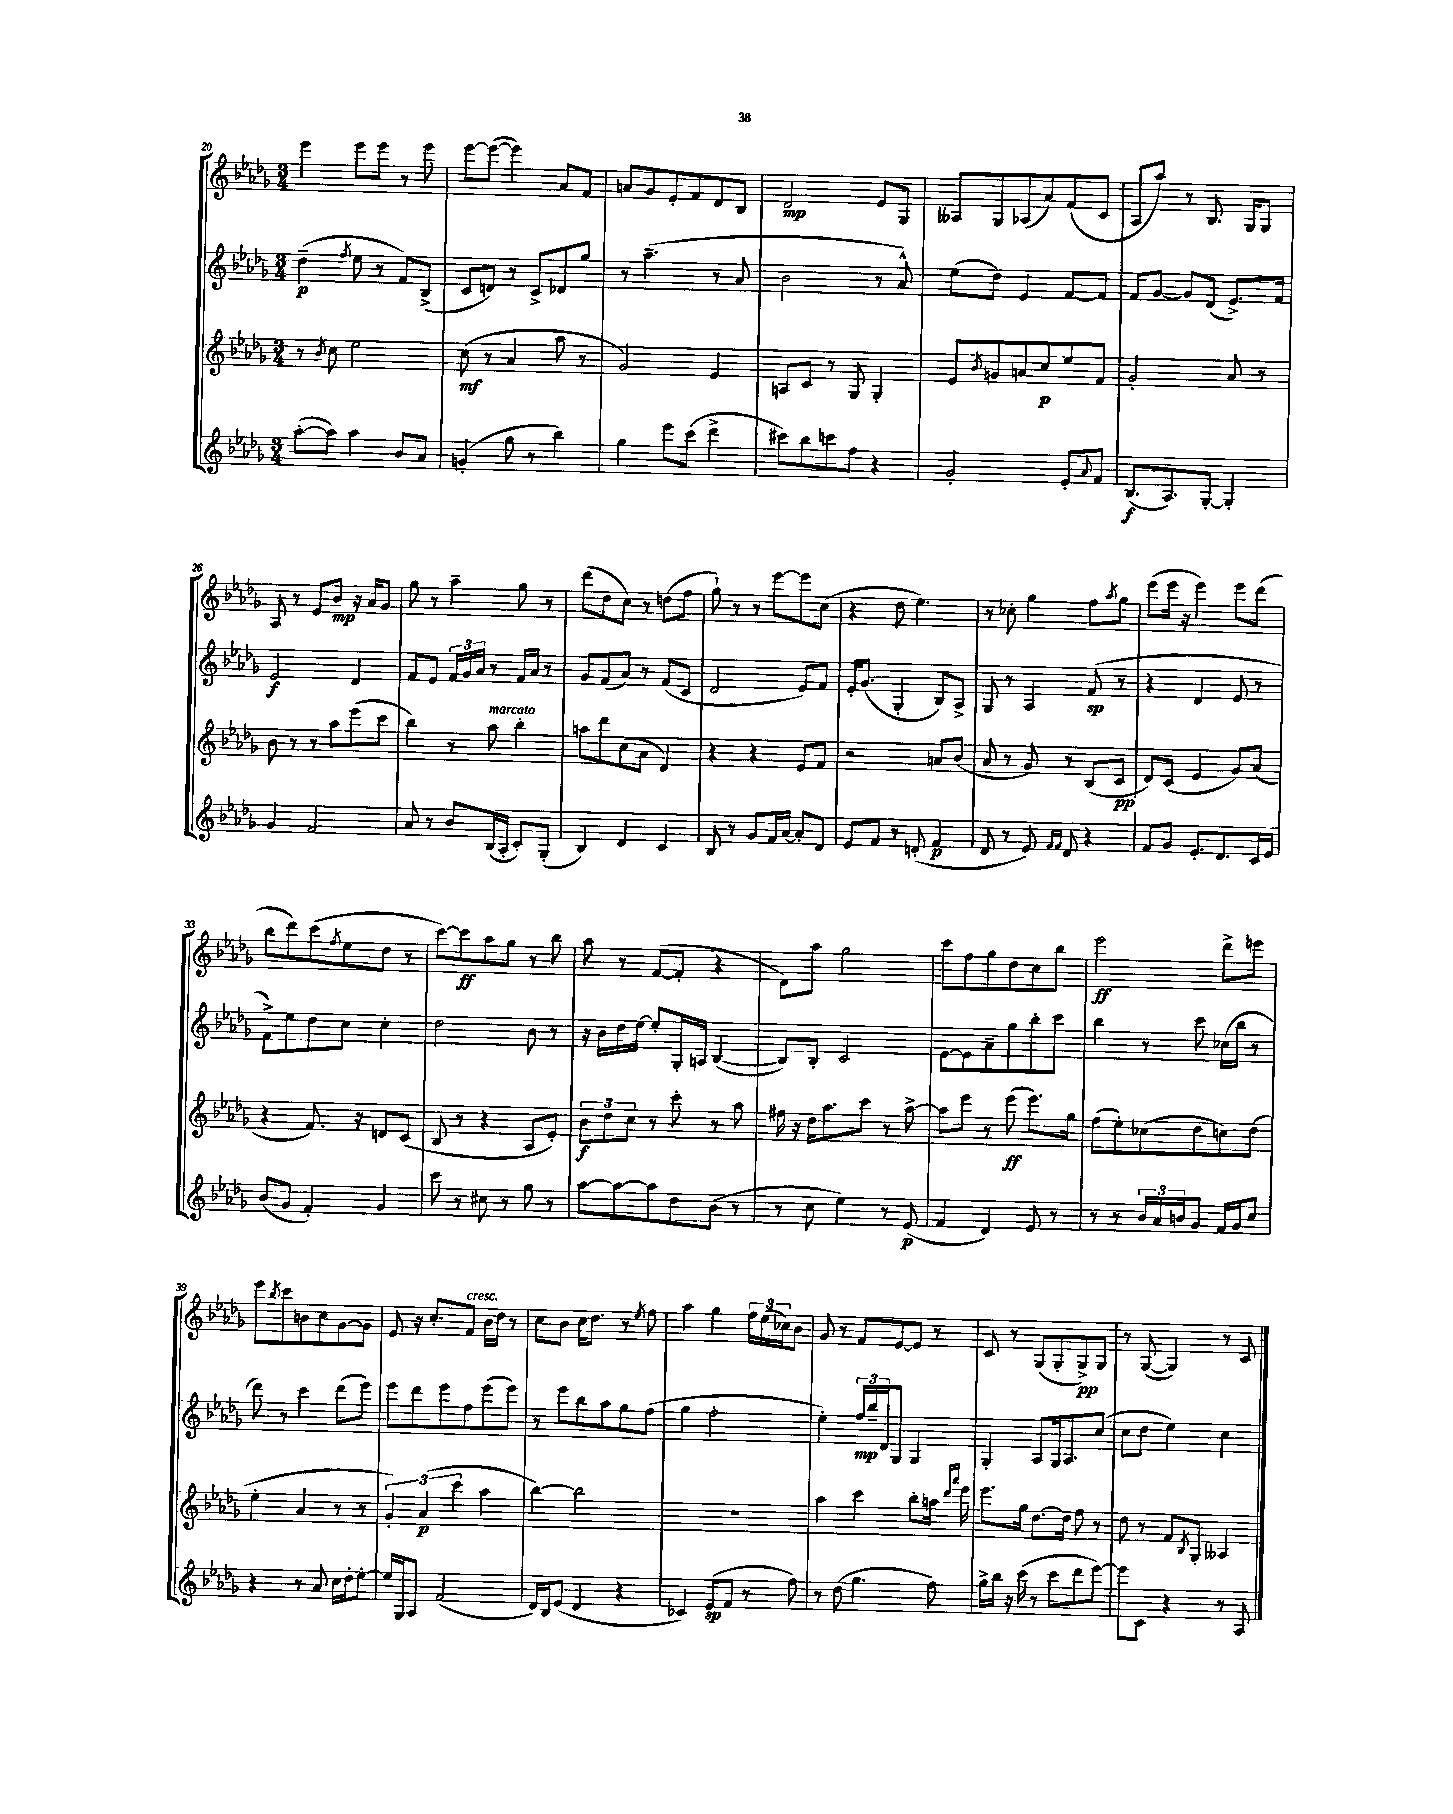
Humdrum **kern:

**kern	**dynam	**kern	**dynam	**kern	**dynam	**kern	**dynam
*part4	*part4	*part3	*part3	*part2	*part2	*part1	*part1
*staff4	*staff4	*staff3	*staff3	*staff2	*staff2	*staff1	*staff1
*clefG2	*	*clefG2	*	*clefG2	*	*clefG2	*
*k[b-e-a-d-g-]	*	*k[b-e-a-d-g-]	*	*k[b-e-a-d-g-]	*	*k[b-e-a-d-g-]	*
*M3/4	*	*M3/4	*	*M3/4	*	*M3/4	*
=20	=20	=20	=20	=20	=20	=20	=20
([8aa-'\L	.	8r	.	(4dd-~\	p	4eee-\	.
.	.	8qb-/	.	.	.	.	.
8aa-\J])	.	8cc\	.	.	.	.	.
.	.	.	.	8qff/	.	.	.
4aa-\	.	2ee-\	.	8ee-\	.	8eee-\L	.
.	.	.	.	8r	.	8eee-\J	.
8b-/L	.	.	.	8f/L)	.	8r	.
8a-/J	.	.	.	(8B-^/J	.	8eee-\	.
=21	=21	=21	=21	=21	=21	=21	=21
(4gn'/	.	(8cc\	mf	8c/L	.	[8eee-\L	.
.	.	8r	.	8dn/J)	.	(8eee-\J_	.
8gg-\	.	4a-/	.	8r	.	4eee-\])	.
8r	.	.	.	8c^/L	.	.	.
4bb-\)	.	8aa-\	.	8d-X/	.	8a-/L	.
.	.	8r	.	8gg-/J	.	8f/J	.
=22	=22	=22	=22	=22	=22	=22	=22
4gg-\	.	2g-/)	.	8r	.	8an/L	.
.	.	.	.	(4.aa-~\	.	8g-/	.
8eee-\L	.	.	.	.	.	8e-'/	.
(8ccc\J	.	.	.	.	.	8f/	.
4ddd-^\	.	4e-/	.	8r	.	8d-/	.
.	.	.	.	8a-/	.	8B-/J	.
=23	=23	=23	=23	=23	=23	=23	=23
8ccc#X\L)	.	8An/L	.	2b-\	.	2d-/	mp
8bb-\	.	8c/J	.	.	.	.	.
8cccn\	.	8r	.	.	.	.	.
8ff\J	.	8G-/	.	.	.	.	.
4r	.	4G-'/	.	8r	.	8e-/L	.
.	.	.	.	8a-^^/)	.	8G-/J	.
=24	=24	=24	=24	=24	=24	=24	=24
2g-'/	.	8e-/L	.	(8ee-\L	.	8A--X/L	.
.	.	8qb-/	.	.	.	.	.
.	.	8gn/	.	8dd-\J)	.	8G-/	.
.	.	8an/	.	4e-/	.	(8A-X/	.
.	.	8cc/	p	.	.	8a-/)	.
8e-'/L	.	8ee-/	.	[8f/L	.	(8f/	.
8qqa-/	.	.	.	.	.	.	.
8f/J	.	8f/J	.	8f/J]	.	8c/J	.
=25	=25	=25	=25	=25	=25	=25	=25
(8.B-/L	f	2g-'/	.	8f/L	.	8A-/L	.
.	.	.	.	[8g-/J	.	8aa-/J)	.
8.A-/)	.	.	.	.	.	.	.
.	.	.	.	8g-/L]	.	8r	.
[8G-'/J	.	.	.	(8d-/J	.	8.B-/	.
4G-'/]	.	8a-/	.	8.e-^/L)	.	.	.
.	.	.	.	.	.	16G-/KL	.
.	.	8r	.	.	.	8G-/J	.
.	.	.	.	16f/Jk	.	.	.
!!LO:LB:g=z
=26	=26	=26	=26	=26	=26	=26	=26
4g-/	.	8b-\	.	2e-/	f	8A-/	.
.	.	8r	.	.	.	8r	.
2f/	.	8r	.	.	.	8e-/L	.
.	.	8aa-\L	.	.	.	8b-/J	mp
.	.	(8eee-\	.	4d-/	.	16r	.
.	.	.	.	.	.	16a-/KL	.
.	.	8ccc\J	.	.	.	8g-/J	.
=27	=27	=27	=27	=27	=27	=27	=27
8a-/	.	4bb-\)	.	8f/L	.	8gg-\	.
8r	.	.	.	8e-/J	.	8r	.
8b-/L	.	8r	.	24f/LL	.	4aa-~\	.
.	.	.	.	24g-/	.	.	.
.	.	.	.	24a-/JJ	.	.	.
!	!	!LO:TX:a:i:t=marcato	!	!	!	!	!
(16B-/L	.	8aa-\	.	8r	.	.	.
16A-'/JJ	.	.	.	.	.	.	.
8c'/L)	.	4bb-'\	.	16f/LL	.	8gg-\	.
.	.	.	.	16a-/JJ	.	.	.
(8G-'/J	.	.	.	8r	.	8r	.
=28	=28	=28	=28	=28	=28	=28	=28
4B-/)	.	8aan\L	.	8g-/L	.	(8ddd-\L	.
.	.	8ddd-\	.	(8f/	.	8dd-\	.
4d-/	.	(8cc\	.	8a-/J)	.	8cc\J)	.
.	.	8a-\J	.	8r	.	8r	.
4c/	.	4d-/)	.	(8f/L	.	(8ddn\L	.
.	.	.	.	8c/J	.	8ff\J	.
=29	=29	=29	=29	=29	=29	=29	=29
8B-/	.	4r	.	2d-/	.	8gg-`\)	.
8r	.	.	.	.	.	8r	.
8g-/L	.	4r	.	.	.	8r	.
16f/L	.	.	.	.	.	[8eee-\L	.
[16a-/JJ	.	.	.	.	.	.	.
8a-'/L]	.	8e-/L	.	8e-/L)	.	8eee-\]	.
8d-/J	.	8f/J	.	8f/J	.	(8cc\J	.
=30	=30	=30	=30	=30	=30	=30	=30
8e-/L	.	2r	.	16e-'/KL	.	4r	.
.	.	.	.	(8.g-/J	.	.	.
8f/J	.	.	.	.	.	.	.
8r	.	.	.	4G-'/	.	8dd-\	.
(8dn'/	.	.	.	.	.	4.ee-\)	.
4f/	p	8an/L	.	8B-/L)	.	.	.
.	.	(8b-/J	.	8A-^/J	.	.	.
=31	=31	=31	=31	=31	=31	=31	=31
8d-/	.	8a-/	.	8G-/	.	8r	.
8r	.	8r	.	8r	.	8cc-X'\	.
8e-/)	.	8g-/)	.	4A-/	.	4gg-\	.
16qqf/LL	.	.	.	.	.	.	.
16qqf/JJ	.	.	.	.	.	.	.
8d-/	.	8r	.	.	.	.	.
4r	.	(8B-/L	.	(8f/	sp	8ff\L	.
.	.	.	.	.	.	8qaa-/	.
.	.	8c/J	pp	8r	.	8gg-\J	.
=32	=32	=32	=32	=32	=32	=32	=32
8f/L	.	8d-/L)	.	4r	.	(8eee-\L	.
8g-/J	.	(8c/J	.	.	.	16eee-\Jk	.
.	.	.	.	.	.	16r	.
8.e-'/L	.	4e-/	.	4d-/	.	4eee-\)	.
8.d-/	.	.	.	.	.	.	.
.	.	8g-/L)	.	8e-/	.	8eee-\L	.
16c/L	.	(8a-/J	.	8r	.	(8ddd-\J	.
16e-/JJ	.	.	.	.	.	.	.
!!LO:LB:g=z
=33	=33	=33	=33	=33	=33	=33	=33
(8b-/L	.	4r	.	8f^\L)	.	8bb-\L	.
8g-/J	.	.	.	8ee-\	.	8ddd-\)	.
4f'/)	.	8.f/)	.	8dd-\	.	(8ccc\	.
.	.	.	.	.	.	8qff/	.
.	.	.	.	8cc\J	.	8ee-\	.
.	.	16r	.	.	.	.	.
4g-/	.	8dn/L	.	4cc'\	.	8dd-\J	.
.	.	(8c/J	.	.	.	8r	.
=34	=34	=34	=34	=34	=34	=34	=34
8ccc\	.	8B-/	.	2dd-\	.	[8ccc\L)	.
8r	.	8r	.	.	.	8ccc\]	ff
8cc#X\	.	4r	.	.	.	8aa-\	.
8r	.	.	.	.	.	8gg-\J	.
8gg-\	.	8A-/L	.	8b-\	.	8r	.
8r	.	8e-'/J)	.	8r	.	8bb-\	.
=35	=35	=35	=35	=35	=35	=35	=35
[8aa-\L	.	12b-\L	f	16r	.	8aa-\	.
.	.	.	.	16b-\LL	.	.	.
.	.	12dd-\	.	.	.	.	.
8aa-\_	.	.	.	16dd-\	.	8r	.
.	.	12cc\J	.	.	.	.	.
.	.	.	.	[16ee-\JJ	.	.	.
8aa-\]	.	8r	.	8ee-'/L]	.	([8f/L	.
8dd-\	.	8ccc'\	.	16G-'/L	.	8f'/J]	.
.	.	.	.	16An/JJ	.	.	.
(8b-\J	.	8r	.	([4B-/	.	4r	.
8r	.	8aa-\	.	.	.	.	.
=36	=36	=36	=36	=36	=36	=36	=36
8r	.	16ff#X\	.	8B-/L])	.	8d-\L)	.
.	.	16r	.	.	.	.	.
8cc\	.	16dd-\KL	.	8B-'/J	.	8aa-\J	.
.	.	8.aa-\	.	.	.	.	.
4ee-\)	.	.	.	2c/	.	2gg-\	.
.	.	8ccc\J	.	.	.	.	.
8r	.	8r	.	.	.	.	.
(8e-/	p	[8aa-^\	.	.	.	.	.
=37	=37	=37	=37	=37	=37	=37	=37
4f/	.	8aa-\L]	.	[8e-\L	.	8ccc\L	.
.	.	8eee-\J	.	8e-\]	.	8ff\	.
4d-/)	.	8r	.	8a-~\	.	8gg-\	.
.	.	(8eee-\	ff	8gg-\	.	8dd-\	.
8e-/	.	8.eee-\L)	.	8bb-'\	.	8cc\	.
8r	.	.	.	8ccc\J	.	8bb-\J	.
.	.	16gg-\Jk	.	.	.	.	.
=38	=38	=38	=38	=38	=38	=38	=38
8r	.	(8ff\L	.	4bb-\	.	2eee-\	ff
8r	.	8ee-'\)	.	.	.	.	.
24b-/LL	.	(8cc-X\	.	8r	.	.	.
24a-/	.	.	.	.	.	.	.
24bn/J	.	.	.	.	.	.	.
8g-/J	.	8dd-\	.	8ccc\	.	.	.
16f/LL	.	8ccn\)	.	(16cc-X\LL	.	8ddd-^\L	.
16g-/J	.	.	.	16bb-\JJ	.	.	.
8cc/J	.	(8dd-\J	.	8r	.	8eeen\J	.
!!LO:LB:g=z
=39	=39	=39	=39	=39	=39	=39	=39
4r	.	4ee-'\	.	8ddd-\)	.	8eee-\L	.
.	.	.	.	.	.	8qbb-/	.
.	.	.	.	8r	.	8ccc\	.
8r	.	4a-/	.	4ccc\	.	8bn\	.
8a-/	.	.	.	.	.	8cc\	.
16cc\LL	.	8r	.	(8ddd-\L	.	[8g-\	.
16dd-'\J	.	.	.	.	.	.	.
[8ee-'\J	.	8r	.	8eee-\J)	.	8g-\J]	.
=40	=40	=40	=40	=40	=40	=40	=40
16ee-/LL]	.	6g-'/)	.	8eee-\L	.	8e-/	.
16G-/J	.	.	.	.	.	.	.
8A-/J	.	.	.	8ddd-\	.	16r	.
.	.	(6a-/	p	.	.	.	.
.	.	.	.	.	.	8.cc'/L	.
(2f/	.	.	.	8eee-\	.	.	.
.	.	6ccc\	.	.	.	.	.
!	!	!	!	!	!	!LO:TX:a:i:t=cresc.	!
.	.	.	.	8ff\	.	8f/J	.
.	.	4aa-\	.	(8eee-\	.	16b-\LL	.
.	.	.	.	.	.	16dd-\JJ	.
.	.	.	.	8eee-\J)	.	8r	.
=41	=41	=41	=41	=41	=41	=41	=41
16d-/LL)	.	[4bb-\)	.	8r	.	8cc\L	.
16B-/J	.	.	.	.	.	.	.
(8e-/J	.	.	.	8eee-\L	.	8b-\J	.
4d-/	.	2bb-\]	.	8bb-\	.	16cc\KL	.
.	.	.	.	.	.	8.dd-\J	.
.	.	.	.	8aa-\	.	.	.
4r	.	.	.	8gg-\	.	8r	.
.	.	.	.	.	.	8qee-/	.
.	.	.	.	(8ff\J	.	8ff\	.
=42	=42	=42	=42	=42	=42	=42	=42
4c-X/)	.	2.r	.	4gg-\	.	4aa-\	.
(8e-/L	sp	.	.	2ff'\	.	4gg-\	.
8f/J	.	.	.	.	.	.	.
8r	.	.	.	.	.	24ff\LL	.
.	.	.	.	.	.	(24ee-\	.
.	.	.	.	.	.	24cc-X\J)	.
8ff\)	.	.	.	.	.	8b-\J	.
=43	=43	=43	=43	=43	=43	=43	=43
8r	.	4aa-\	.	4ee-'\)	.	8g-/	.
(8dd-\	.	.	.	.	.	8r	.
4.gg-\	.	4ccc\	.	24ff/LL	mp	8f/L	.
.	.	.	.	24bb-~/	.	.	.
.	.	.	.	24d-/J	.	.	.
.	.	.	.	8G-/J	.	[8e-/	.
.	.	8bb-'\L	.	4G-/	.	8e-/J]	.
8ff\)	.	16aan\Jk	.	.	.	8r	.
.	.	16qqddd-/LL	.	.	.	.	.
.	.	16qqaaa-/JJ	.	.	.	.	.
.	.	16eee-\	.	.	.	.	.
=44	=44	=44	=44	=44	=44	=44	=44
16gg-^\LL	.	8.eee-\L	.	4G-'/	.	8c/	.
16bb-\JJ	.	.	.	.	.	.	.
16r	.	.	.	.	.	8r	.
(16ccc\	.	16gg-\Jk	.	.	.	.	.
8r	.	[8.dd-\L	.	8A-/L	.	(8G-/L	.
8ccc\L	.	.	.	16G-/k	.	8G-'/	.
.	.	16dd-\Jk]	.	8.A-/	.	.	.
8ddd-\	.	8ff\	.	.	.	8G-^/)	pp
[8eee-\J)	.	8r	.	(8cc/J	.	8G-/J	.
=45	=45	=45	=45	=45	=45	=45	=45
8eee-\L]	.	8dd-\	.	8cc\L	.	8r	.
8c\J	.	8r	.	8dd-\J	.	([8G-/	.
4r	.	8f/L	.	4ee-\)	.	4G-/])	.
.	.	8qB-/	.	.	.	.	.
.	.	8G-'/J	.	.	.	.	.
8r	.	4A--X/	.	4cc\	.	8r	.
8A-/	.	.	.	.	.	8c/	.
==	==	==	==	==	==	==	==
*-	*-	*-	*-	*-	*-	*-	*-
